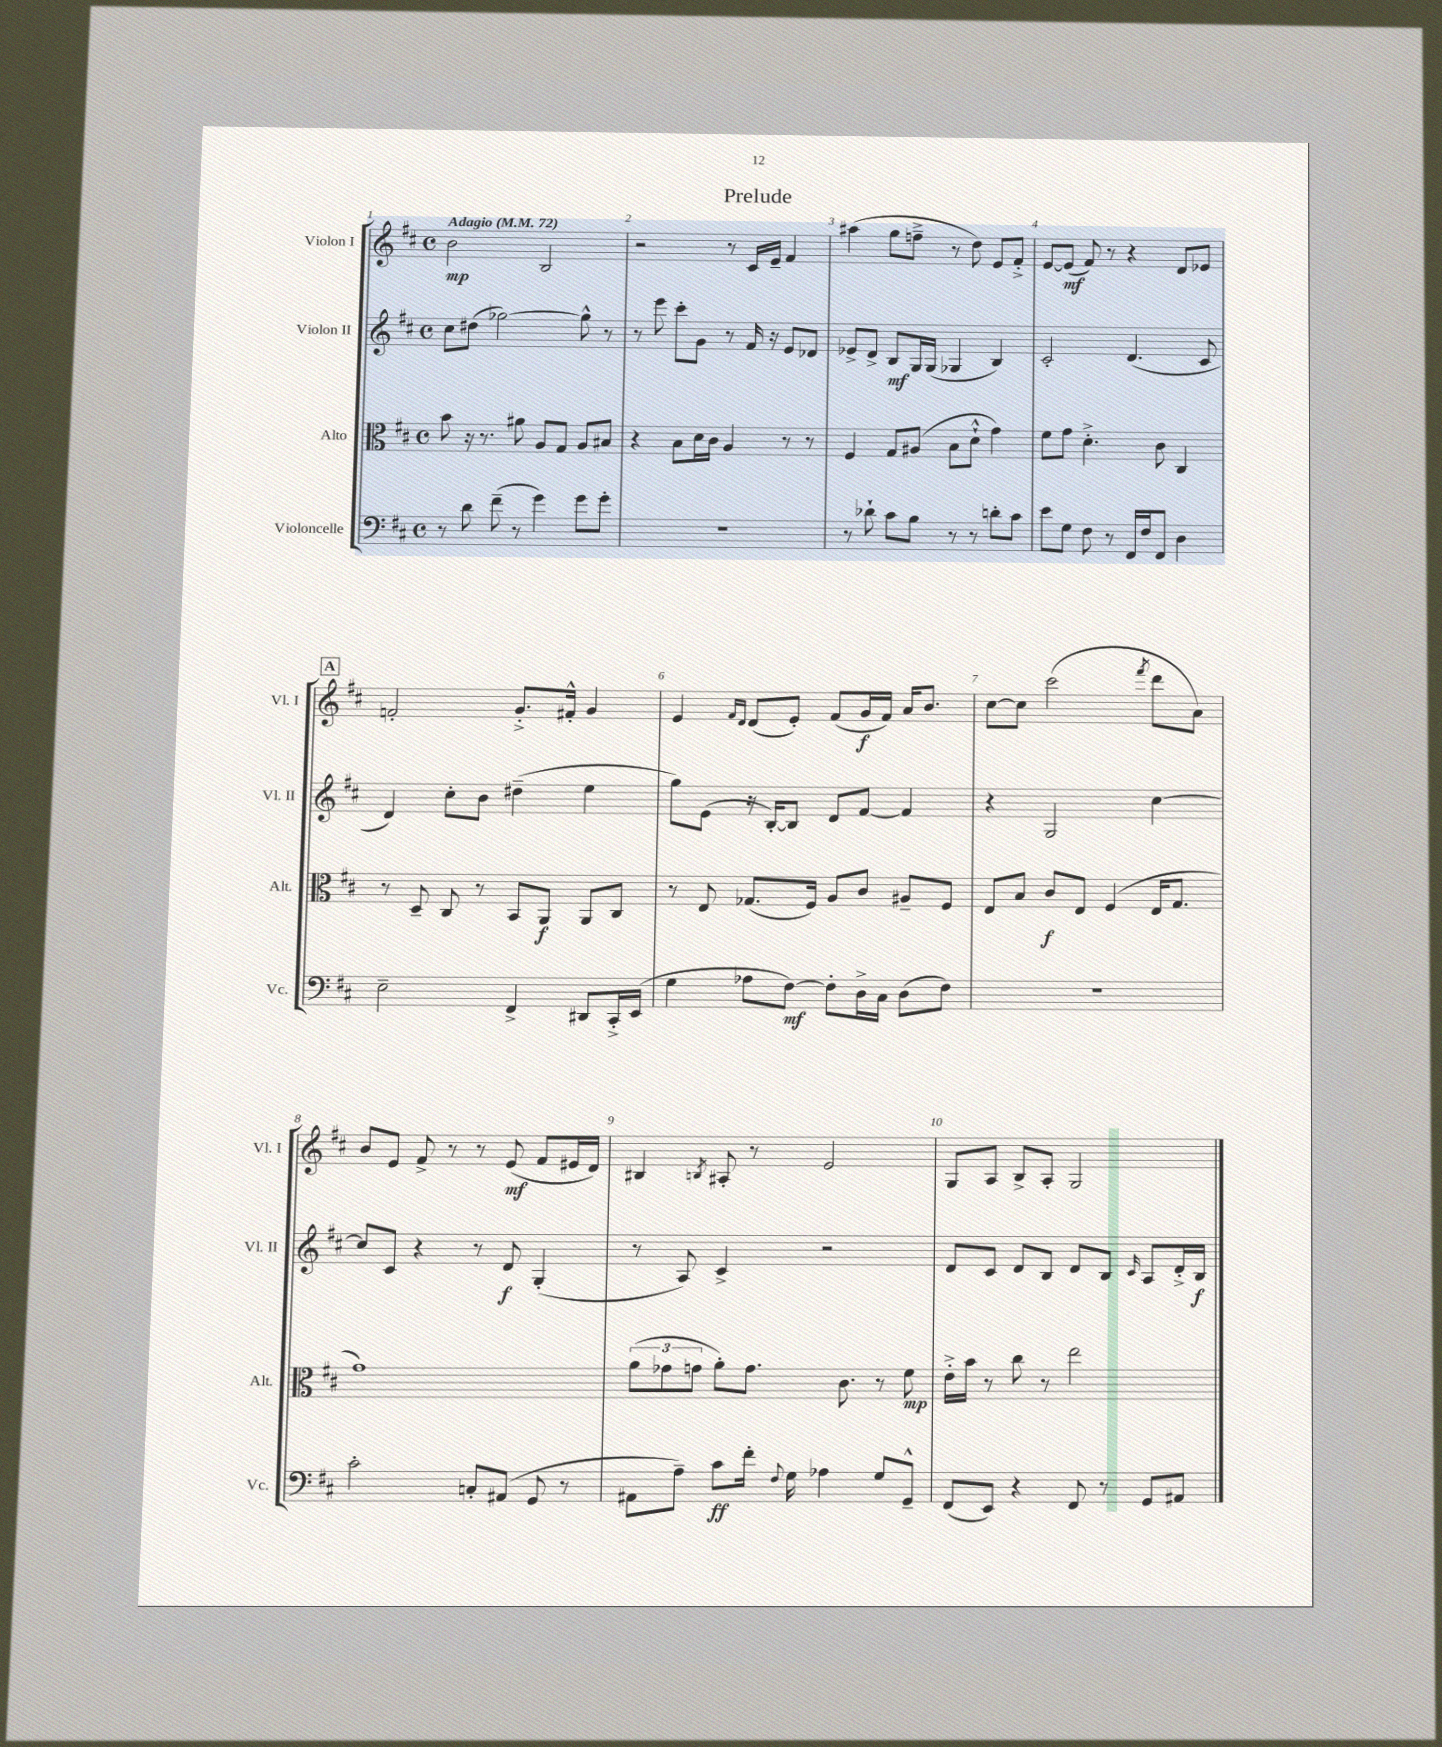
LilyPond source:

\header { title = "Prelude" }
<<
\new StaffGroup <<
\new Staff = "s0" \with { instrumentName = "Violon I" shortInstrumentName = "Vl. I" } {
    \clef treble \key d \major \defaultTimeSignature \time 4/4 \tempo "Adagio" 4 = 72
    \autoBeamOff b'2\mp b2 |
    r2 r8 cis'16[ e'16]-- fis'4 |
    ais''4( g''8[ f''8]---> r8 d''8) e'8[ fis'8]-.-> |
    e'8[~ e'8]\mf( fis'8) r8 r4 d'8[ ees'8] |
    \mark \markup { \box "A" } f'2-. g'8.[-.-> fis'16]-.-^ g'4 |
    e'4 \grace { fis'16[ d'16] } d'8[( e'8]-.) fis'8[( g'16\f fis'16]) a'16[ b'8.] |
    cis''8[~ cis''8] cis'''2( \acciaccatura { fis'''8 } d'''8[ a'8]) |
    b'8[ e'8] fis'8-> r8 r8 e'8\mf( fis'8[ eis'16 d'16]) |
    bis4 \acciaccatura { b8 } ais8-. r8 e'2 |
    g8[ a8] b8[-> a8]-. g2 \bar "|." |
}
\new Staff = "s1" \with { instrumentName = "Violon II" shortInstrumentName = "Vl. II" } {
    \clef treble \key d \major \defaultTimeSignature \time 4/4
    \autoBeamOff cis''8[ dis''8]( ges''2~) ges''8-^ r8 |
    r8 e'''8 cis'''8[-. g'8] r8 fis'16 r16 e'8[ des'8] |
    ees'8[-> d'8]-> b8[\mf g16 g16]( ges4 b4) |
    cis'2-. d'4.( cis'8 |
    \mark \markup { \box "A" } d'4) cis''8[-. b'8] dis''4--( e''4 |
    g''8[) e'8]( r16 b16[~-.) b8] d'8[ fis'8]~ fis'4 |
    r4 g2 cis''4~ |
    cis''8[ cis'8] r4 r8 d'8\f g4-.( |
    r8 a8) cis'4-> r2 |
    d'8[ cis'8] d'8[ b8] d'8[ b8] \grace { cis'16 } a8[ d'16-.-> b16]\f \bar "|." |
}
\new Staff = "s2" \with { instrumentName = "Alto" shortInstrumentName = "Alt." } {
    \clef alto \key d \major \defaultTimeSignature \time 4/4
    \autoBeamOff b'8 r16 r8. ais'8 a8[ g8] a8[ bis8] |
    r4 b8[ d'16 cis'16] a4 r8 r8 |
    fis4 g8[ ais8]( b8[ d'8]-!-^ g'4) |
    fis'8[ g'8] d'4.-.-> cis'8 cis4 |
    \mark \markup { \box "A" } r8 d8-- cis8 r8 b,8[ a,8]\f a,8[ cis8] |
    r8 e8 ges8.[( fis16]) a8[ cis'8] ais8[-- fis8] |
    e8[ b8] cis'8[\f e8] fis4( e16[ g8.] |
    g'1) |
    \tuplet 3/2 { a'8[( ges'8 g'8] } a'8[-.) g'8.] cis'8. r8 fis'8\mp |
    e'16[-.-> b'16] r8 cis''8 r8 e''2 \bar "|." |
}
\new Staff = "s3" \with { instrumentName = "Violoncelle" shortInstrumentName = "Vc." } {
    \clef bass \key d \major \defaultTimeSignature \time 4/4
    \autoBeamOff r8 d'8 fis'8--( r8 g'4) g'8[ g'8]-. |
    R1 |
    r8 des'8-! cis'8[ b8] r8 r8 d'8[-. cis'8] |
    e'8[ g8] fis8 r8 fis,16[ fis16 fis,8] d4 |
    \mark \markup { \box "A" } e2-- fis,4-> dis,8[ cis,16-.-> e,16]( |
    g4 aes8[ fis8]~\mf) fis8[-. d16-> cis16] d8[( fis8]) |
    R1 |
    cis'2-. c8[-. ais,8]( g,8 r8 |
    ais,8[ a8]--) cis'8[\ff fis'16]-. \appoggiatura { fis8 } g16 aes4 g8[ g,8]---^ |
    fis,8[( e,8]) r4 fis,8 r8 g,8[ ais,8] \bar "|." |
}
>>
>>
\layout { \context { \Score \override BarNumber.break-visibility = ##(#f #t #t) barNumberVisibility = #all-bar-numbers-visible } }
